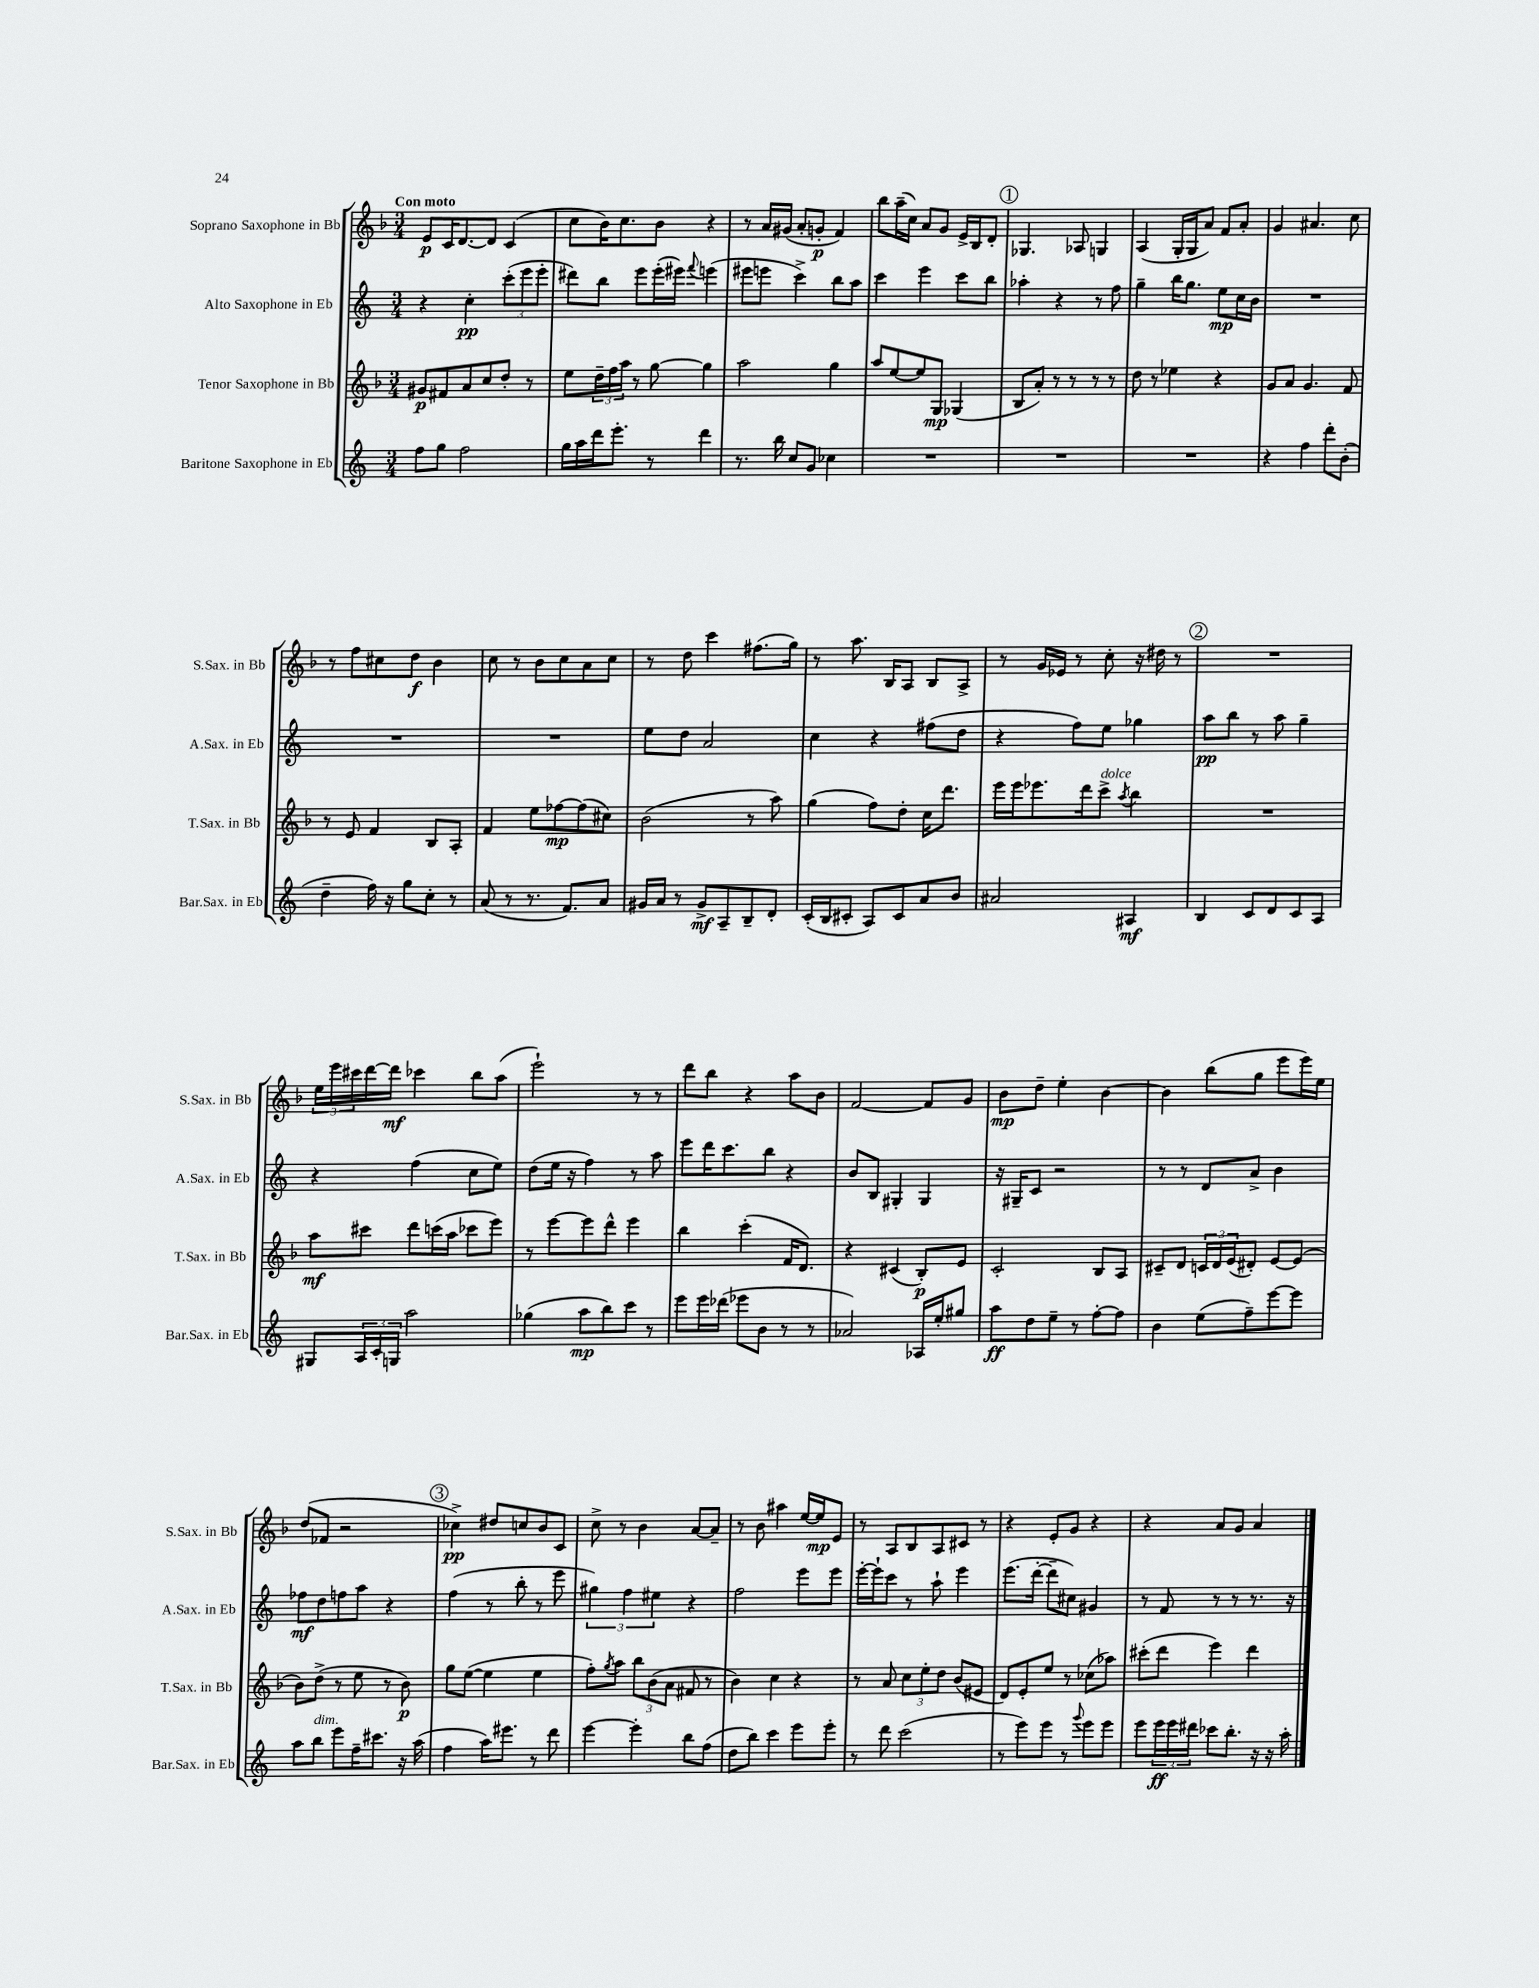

**kern	**kern	**kern	**kern
*staff4	*staff3	*staff2	*staff1
*clefG2	*clefG2	*clefG2	*clefG2
*k[]	*k[b-]	*k[]	*k[b-]
*M3/4	*M3/4	*M3/4	*M3/4
8ff\L	8g#/L	4r	8e/L
8gg\J	8f#/	.	16c/K
.	.	.	[8.d/
2ff\	8a/	4cc'\	.
.	8cc/	.	8d/]J
.	8dd'/J	(12ccc'\L	(4c/
.	.	12eee\	.
.	8r	.	.
.	.	12eee'\J	.
=	=	=	=
16gg\LL	8ee\L	8ddd#\L)	8cc\L
16aa\	.	.	.
16ddd\J	24dd~\L	8bb\J	16b-\K)
.	24ff\	.	.
8.eee'\J	.	.	8.cc\
.	24aa\JJ	.	.
.	8r	8eee\L	.
8r	[8gg\	(16eee'\L	8b-\J
.	.	16eee#\JJ)	.
.	.	8qqfff/	.
4ddd\	4gg\]	(4eee\	4r
=	=	=	=
8.r	2aa\	8eee#\L	8r
.	.	8eee\J	16a/LL
16bb\	.	.	(16g#/JJ
8cc/L	.	4ccc^\)	8a'/L
8g/J	.	.	8g'/J
4cc-\	4gg\	8bb\L	4f/)
.	.	8aa\J	.
=	=	=	=
2.r	8aa/L	4ccc\	8bb-\L
.	[8ee/	.	(16aa~\L
.	.	.	16cc\JJ)
.	8ee/]	4eee\	8a/L
.	8G/J	.	8g/J
.	(4G-/	8ccc\L	16e^/LL
.	.	.	16B-/J
.	.	8bb\J	8d'/J
=	=	=	=
2.r	8B-/L	4aa-'\	4.G-/
.	8a'/J)	.	.
.	8r	4r	.
.	8r	.	8A-/
.	8r	8r	4G/
.	8r	8ff\	.
=	=	=	=
2.r	8dd\	4gg~\	(4A/
.	8r	.	.
.	4ee-\	16bb\LK	16G'/LL
.	.	8.gg\J	16G/J
.	.	.	8a/J)
.	4r	8ee\L	8f/L
.	.	16cc\L	8a'/J
.	.	16b\JJ	.
=	=	=	=
4r	8g/L	2.r	4g/
.	8a/J	.	.
4ff\	4.g/	.	4.a#/
8ddd'\L	.	.	.
(8b'\J	8f/	.	8cc\
=	=	=	=
4dd~\	8r	2.r	8r
.	8e/	.	8ff\L
16ff\)	4f/	.	8cc#\
16r	.	.	.
8gg\L	.	.	8dd\J
8cc'\J	8B-/L	.	4b-\
8r	8A'/J	.	.
=	=	=	=
(8a/	4f/	2.r	8cc\
8r	.	.	8r
8.r	8ee\L	.	8b-\L
.	[8ff-\	.	8cc\
8.f/L)	.	.	.
.	(8ff-\]	.	8a\
8a/J	8cc#\J)	.	8cc\J
=	=	=	=
16g#/LL	(2b-\	8ee\L	8r
16a/JJ	.	.	.
8r	.	8dd\J	8dd\
8g#^/L	.	2a/	4ccc\
8A~/	.	.	.
8B~/	8r	.	(8.ff#\L
8d'/J	8aa\)	.	.
.	.	.	16gg\Jk)
=	=	=	=
(16c'/LL	(4gg\	4cc\	8r
16B/J	.	.	.
8c#'/J	.	.	8.aa\
8A/L)	8ff\L)	4r	.
.	.	.	16B-/LK
8c#/	8dd'\J	.	8A/J
8a/	16cc\LK	(8ff#\L	8B-/L
.	8.ddd\J	.	.
8b/J	.	8dd\J	8A^/J
=	=	=	=
2a#/	16eee\LL	4r	8r
.	16eee\J	.	.
.	8.eee-\	.	16g/LL
.	.	.	16e-/JJ
.	.	8ff\L)	8r
.	16ddd\k	.	.
.	8ccc^\J	8ee\J	8cc'\
.	8qaa/	.	.
4A#/	4bb-\	4gg-\	16r
.	.	.	16dd#\
.	.	.	8r
=	=	=	=
4B/	2.r	8aa\L	2.r
.	.	8bb\J	.
8c/L	.	8r	.
8d/	.	8aa\	.
8c/	.	4gg~\	.
8A/J	.	.	.
=	=	=	=
8G#/L	8aa\L	4r	24ee\LL
.	.	.	24eee\
.	.	.	24ccc#\
24A/L	8ccc#\J	.	[16ddd\
24c'/	.	.	.
.	.	.	16ddd\]JJ
24G/JJ	.	.	.
2aa\	8ddd\L	(4ff\	4ccc-\
.	(16ccc\L	.	.
.	16aa\JJ	.	.
.	8ccc-\L	8cc\L	8bb-\L
.	8eee\J)	8ee\J)	(8aa\J
=	=	=	=
(4gg-\	8r	(8dd\L	2eee`\)
.	[8eee\L	16ee\Jk	.
.	.	16r	.
8aa\L	8eee\]	4ff\)	.
8bb\)	8ddd^^\J	.	.
8ccc\J	4eee\	8r	8r
8r	.	8aa\	8r
=	=	=	=
8eee\L	4bb-\	8eee\L	8ddd\L
16eee\L	.	16ddd\K	8bb-\J
(16ddd-\JJ	.	8.ccc\	.
8eee-\L	(4ccc'\	.	4r
8b\J	.	8bb\J	.
8r	16f/LK	4r	8aa\L
.	8.d/J)	.	.
8r	.	.	8b-\J
=	=	=	=
2a-/)	4r	8b/L	[2f/
.	.	8B/J	.
.	(4c#/	4G#'/	.
16A-/LL	8B-'/L)	4G#/	8f/]L
16ee'/J	.	.	.
8gg#/J	8e/J	.	8g/J
=	=	=	=
8aa\L	2c'/	16r	8b-\L
.	.	16G#~/LK	.
8dd\	.	8c/J	8dd~\J
8ee~\J	.	2r	4ee'\
8r	.	.	.
[8ff'\L	8B-/L	.	[4b-\
8ff\]J	8A/J	.	.
=	=	=	=
4b\	8c#~/L	8r	4b-\]
.	8d/J	8r	.
(8ee\L	24c/LL	8d/L	(8bb-\L
.	24d/	.	.
.	(24e/J	.	.
8ff~\)	8d#'/J)	8a^/J	8gg\J
[8eee\	[8e/L	4b\	8eee\L
8eee\]J	(8e/]J	.	16eee\L)
.	.	.	16ee\JJ
=	=	=	=
8aa\L	8b-\L)	8ff-\L	(8dd/L
8bb\J	(8dd^\J	8dd\	8f-/J
8eee\L	8r	8ff\	2r
16ff~\K	8ee\	8aa\J	.
8.ccc#\J	.	.	.
.	8r	4r	.
16r	8b-\)	.	.
(16aa\	.	.	.
=	=	=	=
4ff\	8gg\L	(4ff\	4cc-^\)
.	([8ee\J	.	.
16aa\LK)	4ee\]	8r	8dd#/L
8.eee#\J	.	.	.
.	.	8bb'\	8cc/
8r	4ee\	8r	8b-/
8ddd\	.	8eee\	8c/J
=	=	=	=
[4eee\	8ff'\L)	6gg#\)	8cc^\
.	8qgg/	.	.
.	8aa\J	.	8r
.	.	6ff\	.
4eee'\]	12bb-\L	.	4b-\
.	(12b-\	6ee#\	.
.	12a\J	.	.
8bb\L	8f#/	4r	[8a/L
(8ff\J	8r	.	8a~/]J
=	=	=	=
8dd\L	4b-\)	2ff\	8r
8bb\J)	.	.	8b-\
4ccc\	4cc\	.	4aa#\
8eee\L	4r	8eee\L	[16ee/LL
.	.	.	16ee/]J
8eee'\J	.	8eee\J	8e/J
=	=	=	=
8r	8r	[16eee'\LL	8r
.	.	16eee`\]J	.
8ddd\	8a/	8ccc\J	8A/L
(2ccc\	12cc\L	8r	8B-/
.	12ee'\	.	.
.	.	8aa`\	8A/
.	12dd\J	.	.
.	(8b-/L	4eee\	8c#/J
.	8e#/J	.	8r
=	=	=	=
8r	8d/L)	(8.eee\L	4r
8eee\L)	8e'/	.	.
.	.	[16ddd'\Jk	.
8eee\J	8ee/J	8ddd~\]L	8e'/L
8r	8r	8cc#\J)	8g/J
8qqggg/	.	.	.
8eee\L	(8cc-\L	4g#/	4r
8eee\J	8aa-\J)	.	.
=	=	=	=
8eee\L	(8ccc#'\L	8r	4r
24eee\L	8ddd\J	8f/	.
24eee\	.	.	.
24ddd#\JJ	.	.	.
8ccc-\L	4eee\)	8r	8a/L
8.bb'\J	.	8r	8g/J
.	4ddd\	8.r	4a/
16r	.	.	.
16r	.	.	.
16aa'\	.	16r	.
==	==	==	==
*-	*-	*-	*-
